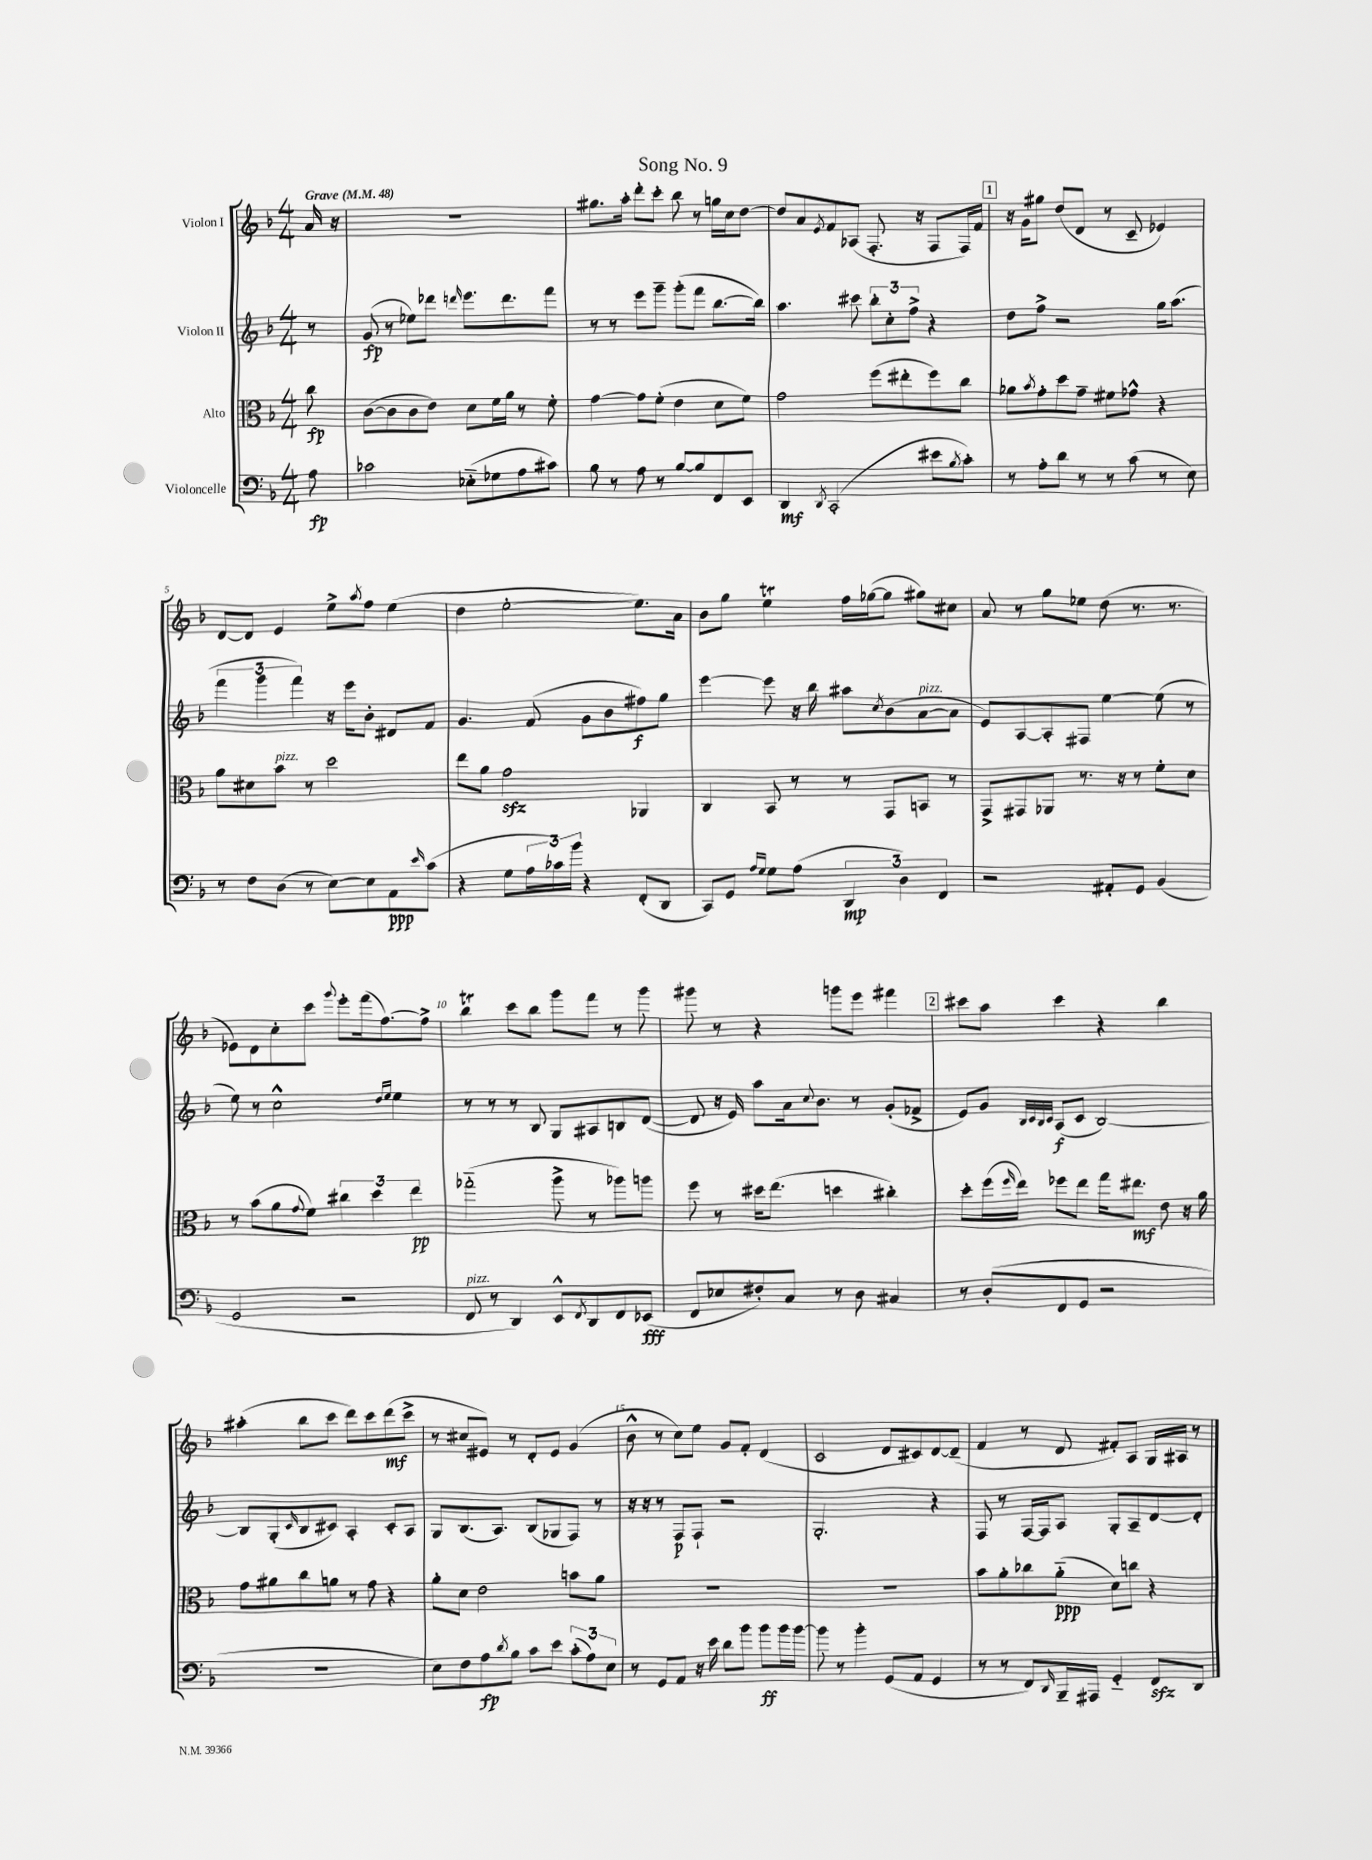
\header { title = "Song No. 9" }
<<
\new StaffGroup <<
\new Staff = "s0" \with { instrumentName = "Violon I" } {
    \clef treble \key f \major \numericTimeSignature \time 4/4 \partial 8 \tempo "Grave" 4 = 48
    a'16 r16 |
    R1 |
    gis''8. a''16-. d'''8-. c'''8-. bes''8 r8 g''16 c''16 d''8~ |
    d''8 a'8 \acciaccatura { e'8 } f'8 aes8( f8.-. r16 f8 f16) f'16 |
    \mark \markup { \box "1" } r16 g'16 gis''8 d''8( d'8 r8 c'8-- ees'4) |
    d'8~ d'8 e'4 e''8-> \acciaccatura { a''8 } f''8 e''4( |
    d''4 e''2~-. e''8.) a'16 |
    bes'8 g''8 e''4\trill f''16 ges''16~( ges''8 gis''8) cis''8 |
    a'8 r8 g''8 ees''8 d''8( r8. r8. |
    ees'8) d'8 c''8-. c'''8 \appoggiatura { g'''8 } e'''8-. f'''16( f''8.~) f''8-> |
    bes''4\trill c'''8 bes''8 g'''8 f'''8 r8 g'''8 |
    gis'''8 r8 r4 g'''8 e'''8 fis'''4 |
    \mark \markup { \box "2" } cis'''8 a''8 cis'''4 r4 bes''4 |
    ais''4-.( bes''8 c'''8 d'''8) c'''8 d'''8\mf( c'''8-> |
    r8 cis''8 eis'8) r8 d'8-. eis'8 g'4( |
    bes'8-^ r8 c''8) e''8 g'8 f'8-. d'4( |
    c'2 d'8 cis'8) d'8~ d'8--( |
    f'4 r8 d'8 fis'8-.) a8 g16 ais16 r8 \bar "|." |
}
\new Staff = "s1" \with { instrumentName = "Violon II" } {
    \clef treble \key f \major \numericTimeSignature \time 4/4 \partial 8
    r8 |
    g'8\fp( r8 ees''8) des'''8 \grace { d'''16 } e'''8. d'''8. f'''8 |
    r8 r8 e'''8 g'''8-- g'''8-.( f'''8 bes''8.~ bes''16) |
    a''4. cis'''8 \tuplet 3/2 { bes''8-. c''8-. f''8-> } r4 |
    \mark \markup { \box "1" } d''8 f''8-> r2 g''16 a''8.( |
    \tuplet 3/2 { f'''4 g'''4 f'''4) } r16 e'''16 bes'8-. dis'8 f'8 |
    g'4. f'8( g'8 bes'8 fis''8\f) g''8 |
    e'''4~ e'''8 r16 bes''16 ais''8 \acciaccatura { c''8 } bes'8( a'8~^\markup { \italic "pizz." } a'8 |
    e'8) a8~ a8-. fis8 e''4~ e''8( r8 |
    e''8) r8 c''2-^ \grace { d''16 e''16 } e''4 |
    r8 r8 r8 bes8 g8 ais8 b8 d'8~( |
    d'8 r16 e'16) a''8 a'16 \appoggiatura { c''8 } bes'8. r8 g'8-.( fes'8-> |
    \mark \markup { \box "2" } e'8) g'8 \grace { bes32 c'32 bes32 c'32 } a8\f( c'8 bes2~) |
    bes8 g8-.( \grace { c'16 } bes8 cis'8) a4-. cis'8-. a8 |
    g8 bes8.( a8.) bes8( ges8 f8) r8 |
    r16 r16 r8 f8\p f8-! r2 |
    g2.-. r4 |
    f8 r8 f16~ f16 a8 g8-. a8-- d'8~ d'8-. \bar "|." |
}
\new Staff = "s2" \with { instrumentName = "Alto" } {
    \clef alto \key f \major \numericTimeSignature \time 4/4 \partial 8
    c''8\fp |
    c'8~( c'8 c'8 e'8) d'8 f'16 a'16 r8 f'8-. |
    g'4~ g'8 f'8-.( e'4 d'8 f'8) |
    g'2 f''8( eis''8-. f''8) c''8 |
    \mark \markup { \box "1" } aes'8 \acciaccatura { bes'8 } g'8-. d''8 g'8-- fis'8 ges'8-^ r4 |
    a'8 dis'8 bes'8^\markup { \italic "pizz." } r8 d''2 |
    e''8 a'8 g'2\sfz aes,4 |
    c4 bes,8 r8 r8 g,8 b,8 r8 |
    g,8-> gis,8 aes,8 r8. r16 r8 f'8-. d'8 |
    r8 bes'8( a'8 \appoggiatura { g'8 } f'8) \tuplet 3/2 { cis''4 d''4 e''4\pp } |
    ges''2-_( a''8-> r8 aes''8) a''8 |
    f''8 r8 dis''16 e''8.( d''4 cis''4-.) |
    \mark \markup { \box "2" } d''8-. f''16( \grace { f''16 } e''16) fes''8 e''8 g''16 eis''8.\mf e'8 r16 a'16 |
    g'8 ais'8 c''8 a'8 r8 g'8 r4 |
    a'8-. d'8 e'2 b'8 a'8 |
    R1 |
    R1 |
    bes'8 a'8-. ces''8 a'8-_\ppp( d'8) c''8 r4 \bar "|." |
}
\new Staff = "s3" \with { instrumentName = "Violoncelle" } {
    \clef bass \key f \major \numericTimeSignature \time 4/4 \partial 8
    a8\fp |
    ces'2 ees8-_( ges8 a8 cis'8) |
    bes8 r8 a8 r8 bes8~ bes8 f,8 e,8 |
    d,4\mf \acciaccatura { d,8 } c,2-.( eis'8 \acciaccatura { bes8 } c'8-.) |
    \mark \markup { \box "1" } r8 a8-. d'8 r8 r8 c'8( r8 e8) |
    r8 f8 d8( r8 e8~) e8 a,8\ppp \grace { e'16 } c'8( |
    r4 g8 \tuplet 3/2 { a16 ces'16) bes'16 } r4 f,8-.( d,8 |
    c,8) g,8 \grace { a16 g16 } g8 a8( \tuplet 3/2 { d,4\mp d4) f,4 } |
    r2 ais,8-. g,8 bes,4( |
    g,2 r2 |
    f,8^\markup { \italic "pizz." } r8 d,4) e,8-^ \acciaccatura { f,8 } d,8 f,8 ees,8\fff( |
    f,8 ees8 fis8-.) c8 r8 d8 cis4 |
    \mark \markup { \box "2" } r8 d8-.( f,8 g,8 r2 |
    R1 |
    e8) f8 a8\fp \acciaccatura { d'8 } bes8 c'8 e'8 \tuplet 3/2 { c'8-.( a8) e8 } |
    r8 g,8 a,8 r16 e'16 d'8 bes'8 bes'8\ff bes'16 bes'16~ |
    bes'8 r8 bes'4-. g,8( a,8 g,4 |
    r8 r8 f,8) \grace { d,16 } bes,,16-- ais,,16 g,4-_ f,8\sfz d,8 \bar "|." |
}
>>
>>
\layout { \context { \Score \override BarNumber.break-visibility = ##(#f #t #t) barNumberVisibility = #(every-nth-bar-number-visible 5) } }
